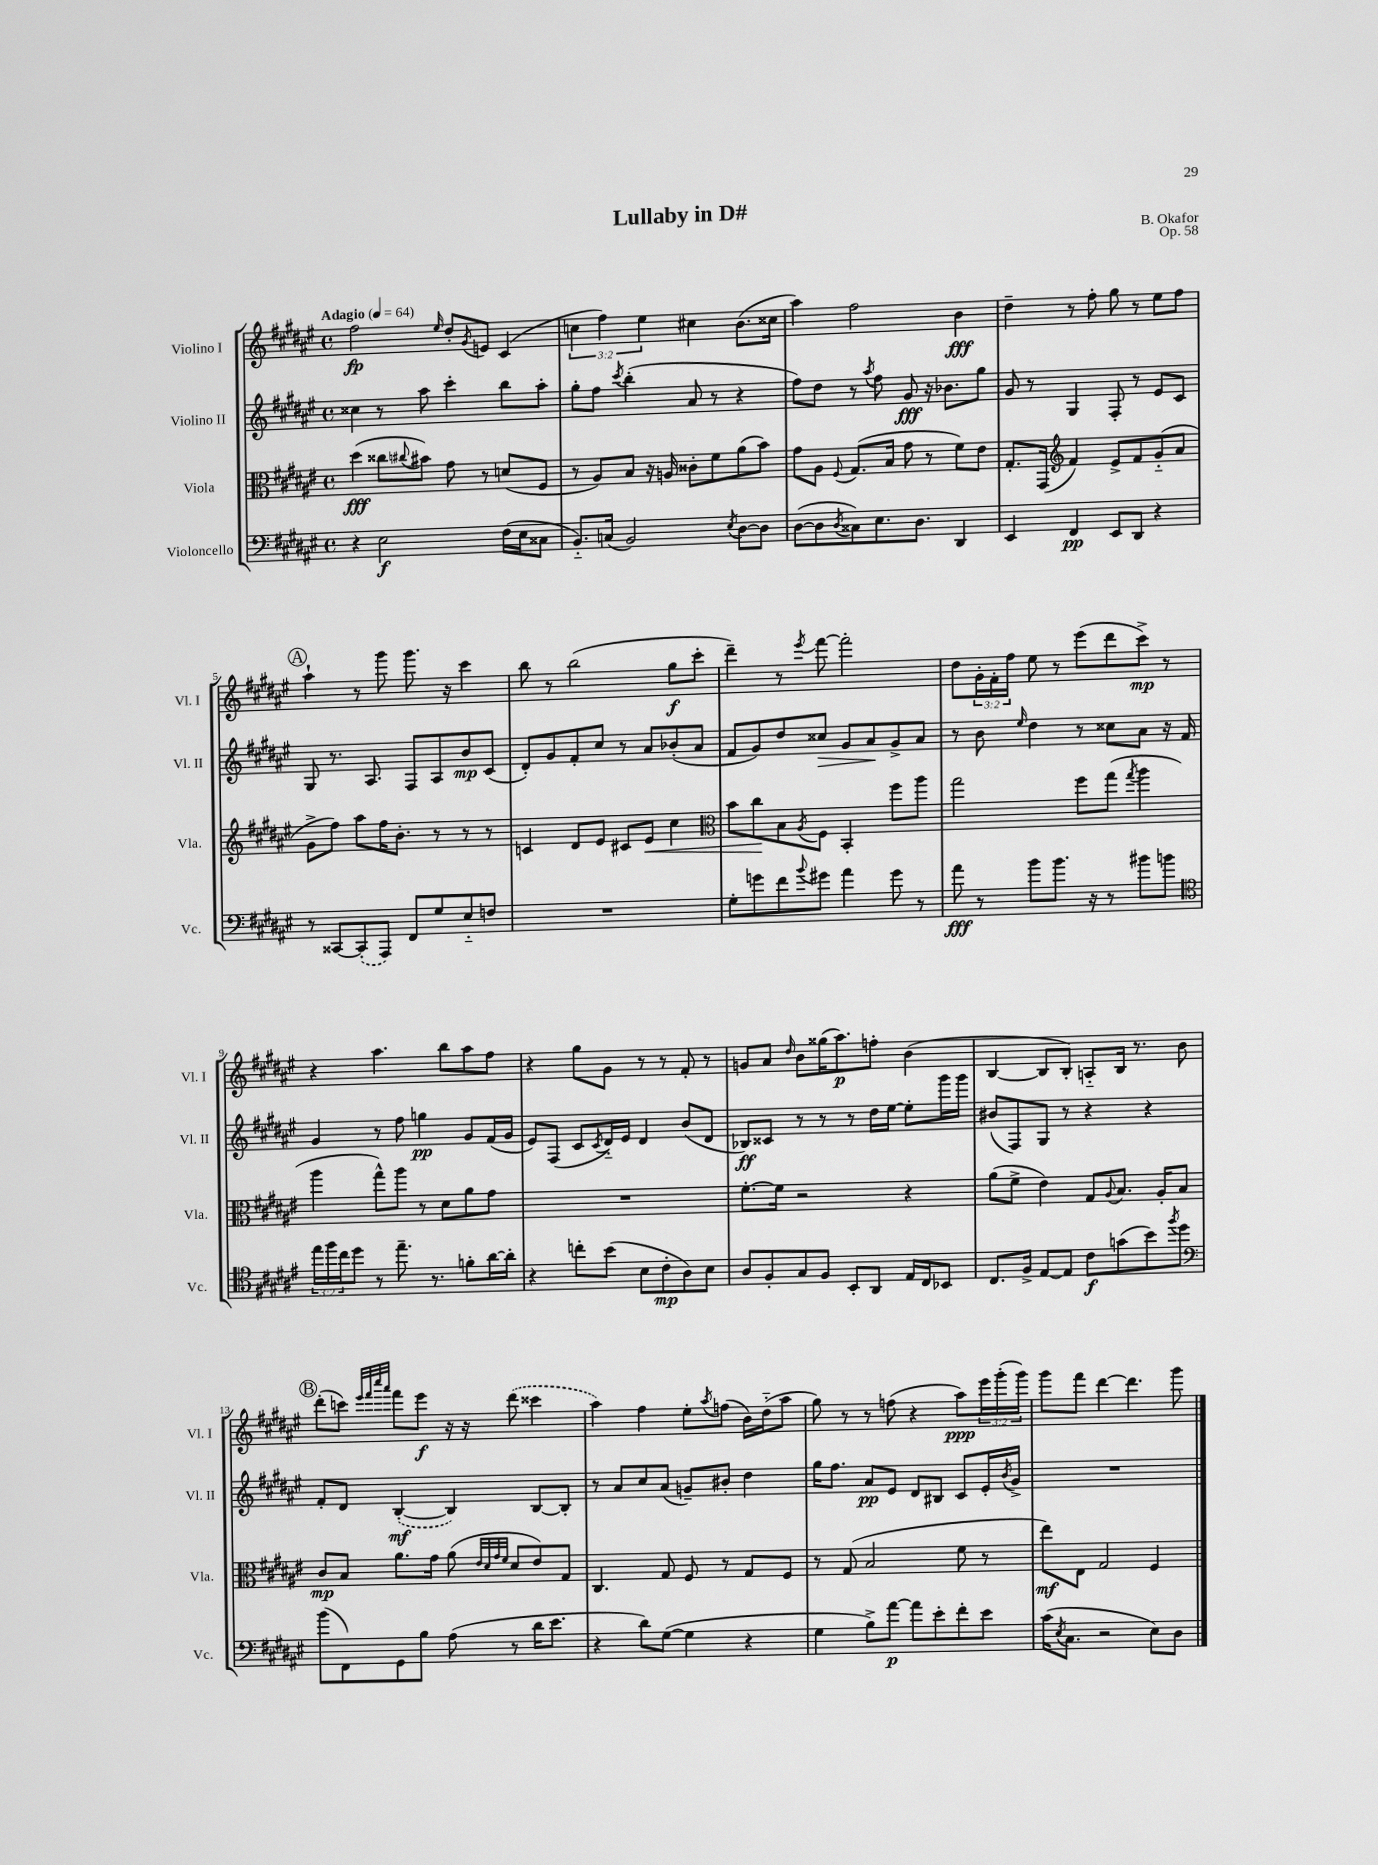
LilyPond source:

\header { title = "Lullaby in D#" composer = "B. Okafor" opus = "Op. 58" }
<<
\new StaffGroup <<
\new Staff = "s0" \with { instrumentName = "Violino I" shortInstrumentName = "Vl. I" } {
    \clef treble \key fis \major \defaultTimeSignature \time 4/4 \override Staff.TupletNumber.text = #tuplet-number::calc-fraction-text \tempo "Adagio" 4 = 64
    fis''2\fp \grace { eis''16 } dis''8-. \acciaccatura { gis'8 } e'8 cis'4( |
    \tuplet 3/2 { c''4 fis''4) eis''4 } cis''4 b'8.( cisis''16 |
    ais''4) fis''2 b'4\fff |
    dis''4-- r8 fis''8-. gis''8 r8 eis''8 fis''8 |
    \mark \markup { \circle "A" } ais''4-! r8 gis'''8 gis'''8. r16 cis'''4 |
    b''8 r8 b''2( gis''8\f cis'''8-. |
    dis'''4--) r8 \acciaccatura { eis'''8 } fis'''8~ fis'''2-. |
    dis''8 \tuplet 3/2 { gis'16-. fis'16-. fis''16 } eis''8 r8 eis'''8( dis'''8 cis'''8->\mp) r8 |
    r4 ais''4. b''8 ais''8 fis''8 |
    r4 gis''8 gis'8 r8 r8 fis'8-. r8 |
    g'8 ais'8 \grace { dis''16 } b'8 gisis''16( ais''8.\p) f''8-. b'4( |
    b4~ b8 b8-.) a8-_ b16 r8. b'8 |
    \mark \markup { \circle "B" } dis'''8-.( c'''8) \grace { eis'''32 fis'''32 cis''''32 ais'''32 } fis'''8 eis'''8\f r16 r16 \once \slurDashed dis'''8( cisis'''4 |
    ais''4) fis''4 eis''8-. \acciaccatura { ais''8 } f''8( b'16) dis''16-_( ais''8 |
    gis''8) r8 r8 f''8( r4 ais''8\ppp) \tuplet 3/2 { eis'''16 gis'''16-.( gis'''16) } |
    gis'''8 fis'''8 dis'''4~ dis'''4. gis'''8 \bar "|." |
}
\new Staff = "s1" \with { instrumentName = "Violino II" shortInstrumentName = "Vl. II" } {
    \clef treble \key fis \major \defaultTimeSignature \time 4/4
    cisis''4 r8 ais''8 cis'''4-. b''8 ais''8-. |
    gis''8-. fis''8 \acciaccatura { cis'''8 } b''4-.( ais'8 r8 r4 |
    fis''8) dis''8 r8 \acciaccatura { ais''8 } fis''8 gis'8\fff r16 bes'8. gis''8 |
    gis'8 r8 gis4 fis8-. r8 eis'8 cis'8 |
    \mark \markup { \circle "A" } gis8 r8. ais8. fis8 ais8 b'8\mp cis'8( |
    dis'8-.) gis'8 fis'8-. cis''8 r8 ais'8 bes'8-.( ais'8 |
    fis'8 gis'8) dis''8 cisis''8\> gis'8 ais'8\! gis'8-> ais'8 |
    r8 b'8 \grace { eis''16 } dis''4 r8 cisis''8 ais'8 r16 fis'16 |
    gis'4 r8 fis''8 g''4\pp gis'8 fis'16( gis'16 |
    eis'8) fis8( cis'8 \acciaccatura { cis'8 } dis'16-_) eis'16 dis'4 b'8( dis'8 |
    bes8\ff) cisis'8 r8 r8 r8 dis''16 eis''16~ eis''8-. gis'''16 gis'''16 |
    bis'8( fis8) gis8 r8 r4 r4 |
    \mark \markup { \circle "B" } fis'8-. dis'8 \once \slurDashed b4~-.\mf( b4) b8~ b8-. |
    r8 ais'8 cis''8 ais'8( g'8--) bis'8-. dis''4 |
    gis''16 fis''8. ais'8\pp eis'8 dis'8 bis8 cis'8 eis'16-. \acciaccatura { b'8 } gis'16-> |
    R1 \bar "|." |
}
\new Staff = "s2" \with { instrumentName = "Viola" shortInstrumentName = "Vla." } {
    \clef alto \key fis \major \defaultTimeSignature \time 4/4
    dis''4\fff( cisis''8 \appoggiatura { cis''8 } bis'8) gis'8 r8 d'8( fis8 |
    r8 ais8) b8 r16 a16 cisis'8-. fis'8 ais'8( b'8) |
    gis'8 ais8 \appoggiatura { fis8 } gis8.( b16 gis'8 r8 fis'8) eis'8 |
    gis8.-. gis,16( \clef treble fis'4) eis'8-> fis'8 gis'8-_( ais'8 |
    \mark \markup { \circle "A" } gis'8-> fis''8) ais''8 fis''16 b'8.-. r8 r8 r8 |
    c'4 dis'8 eis'8 cis'8 eis'8\< cis''4 |
    \clef alto b'8 cis''8\! b8 \acciaccatura { ais8 } fis8 b,4-. fis''8 ais''8 |
    gis''2 fis''8 gis''8( \acciaccatura { gis''8 } ais''4 |
    ais''4 gis''8-^) ais''8 r8 dis'8 ais'8 gis'8 |
    R1 |
    fis'8.~-. fis'16 r2 r4 |
    ais'8( fis'8-> eis'4) gis8 \appoggiatura { ais8 } b8. ais16-. b8 |
    \mark \markup { \circle "B" } cis'8\mp b8 ais'8. gis'16 ais'8( \grace { eis'32 dis'32 gis'32 fis'32 } dis'8 eis'8) gis8 |
    cis4. gis8 fis8 r8 gis8 fis8 |
    r8 gis8( b2 fis'8 r8 |
    eis''8\mf) eis8 gis2 fis4 \bar "|." |
}
\new Staff = "s3" \with { instrumentName = "Violoncello" shortInstrumentName = "Vc." } {
    \clef bass \key fis \major \defaultTimeSignature \time 4/4 \override Staff.TupletNumber.text = #tuplet-number::calc-fraction-text
    r4 eis2\f fis16( eis16 cisis8 |
    b,8.-_) c16( b,2) \acciaccatura { eis8 } dis8~ dis8 |
    dis8~( dis8 \acciaccatura { dis8 } cisis8) eis8. dis8. dis,4 |
    eis,4 fis,4\pp eis,8 dis,8 r4 |
    \mark \markup { \circle "A" } r8 cisis,8~ \once \slurDashed cisis,8-.( ais,,8) fis,8 gis8 eis8-_ f8 |
    R1 |
    gis8-. g'8 fis'8 \appoggiatura { b'8 } gis'8 ais'4 gis'8 r8 |
    ais'8\fff r8 b'8 b'8. r16 r8 bis'8 b'8 |
    \clef tenor \tuplet 3/2 { eis''16 fis''16 cis''16 } dis''8 r8 eis''8.-- r8. f'8-. ais'16~ ais'16-. |
    r4 c''8-. b'8( b8 cis'8-.\mp ais8) b8 |
    ais8 fis8-. gis8 fis8 b,8-. ais,8 eis16 cis16 bes,8 |
    cis8. fis16-> eis8~ eis8 cis'8\f g'8( b'8) \acciaccatura { fis''8 } dis''8 |
    \mark \markup { \circle "B" } \clef bass b'8( fis,8) gis,8 b8 ais8( r8 dis'16 eis'8. |
    r4 dis'8) gis8~( gis4 r4 |
    gis4 b8->) ais'8~\p ais'8 eis'8-. fis'8-. eis'8 |
    cis'16( \acciaccatura { eis8 } cis8. r2 eis8) dis8 \bar "|." |
}
>>
>>
